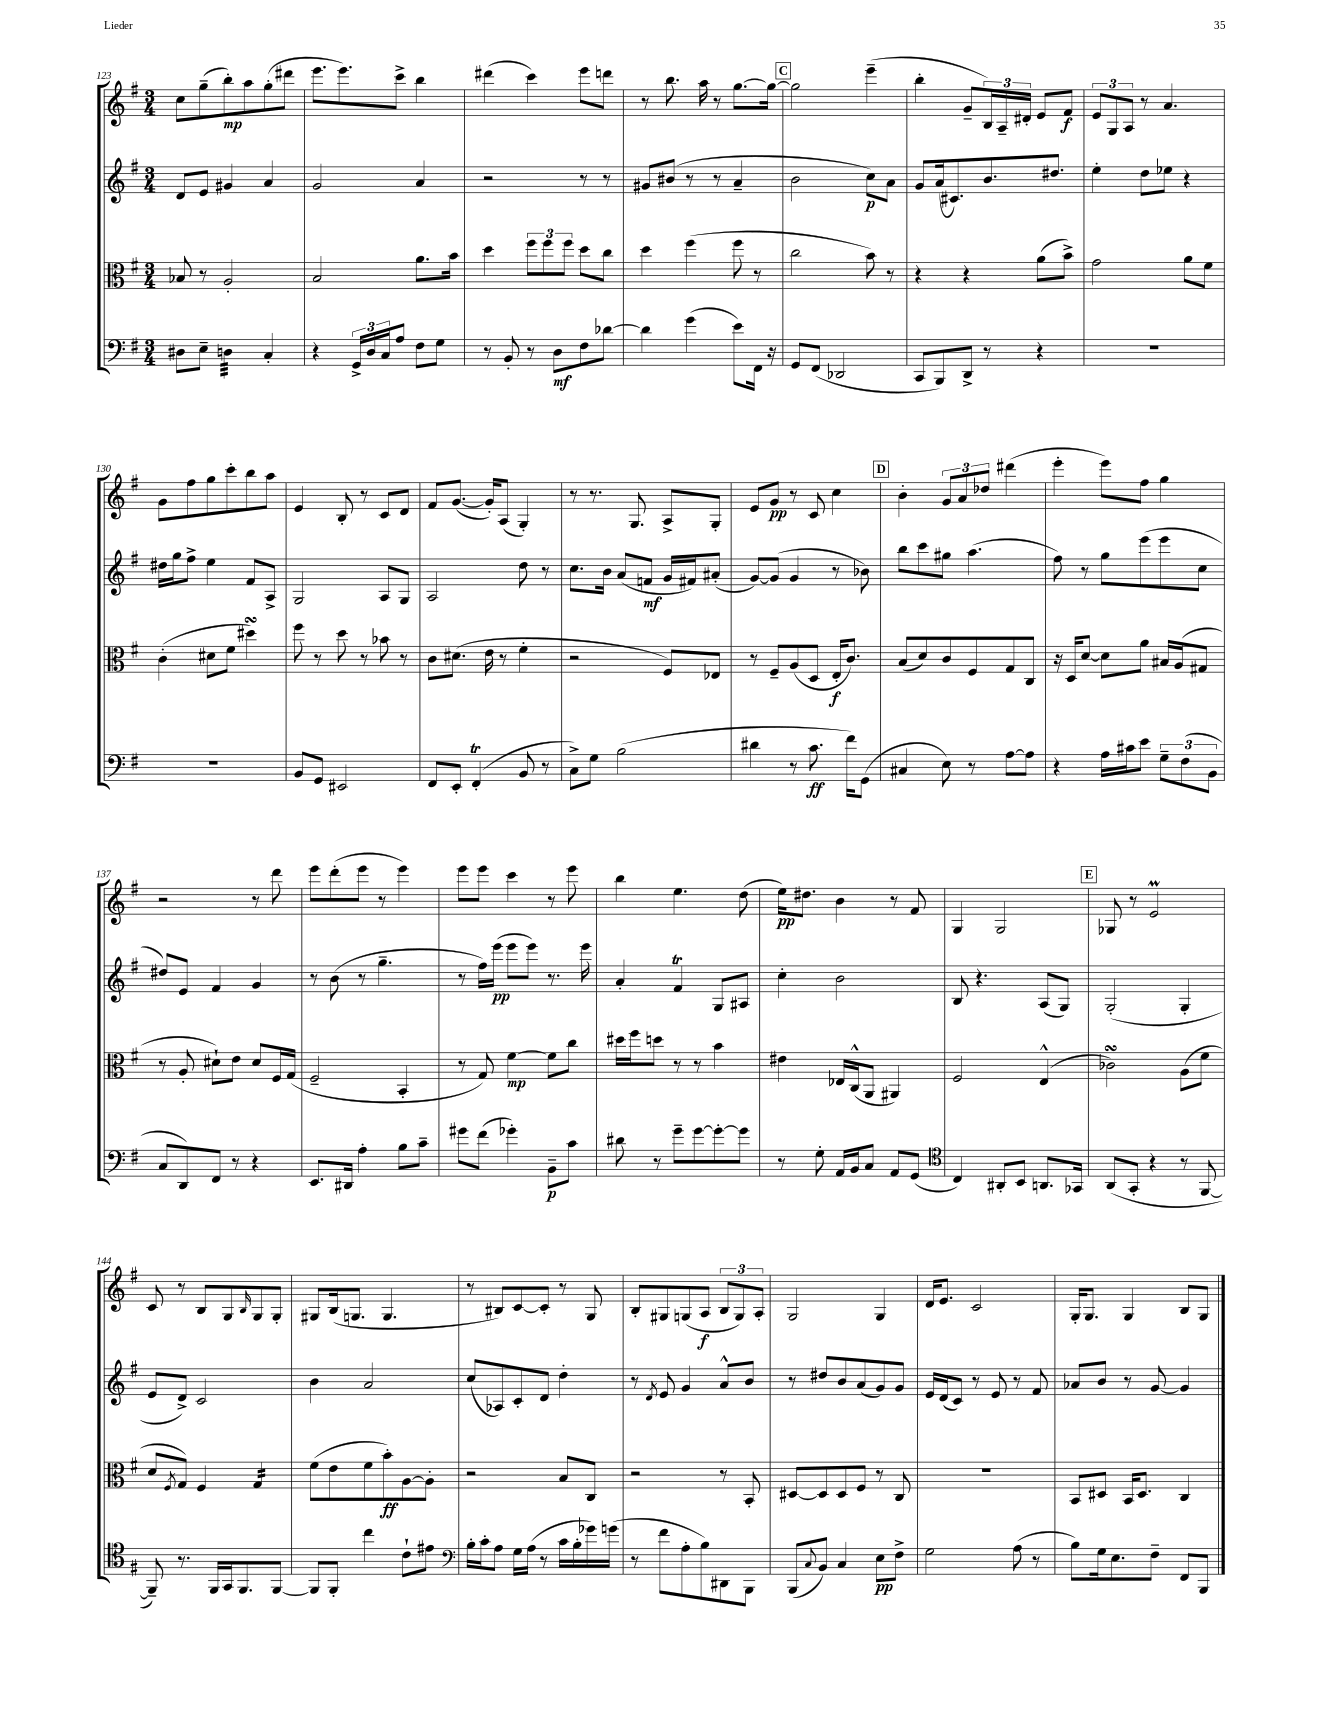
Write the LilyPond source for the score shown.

<<
\new StaffGroup <<
\new Staff = "s0" {
    \clef treble \key g \major \numericTimeSignature \time 3/4
    c''8 g''8--( b''8-.\mp) a''8 g''8-.( dis'''8 |
    e'''8. e'''8.) c'''8-> b''4 |
    dis'''4( c'''4) e'''8 d'''8 |
    r8 b''8. a''16 r8 g''8.~ g''16~ |
    \mark \markup { \box "C" } g''2 e'''4--( |
    b''4-. g'8-- \tuplet 3/2 { b16) a16-- dis'16-. } e'8 fis'8\f |
    \tuplet 3/2 { e'8 g8 a8 } r8 a'4. |
    g'8 fis''8 g''8 c'''8-. b''8 a''8 |
    e'4 b8-. r8 c'8 d'8 |
    fis'8 g'8.~( g'16-.) a8( g4-.) |
    r8 r8. g8. a8-> g8-. |
    e'8 g'8\pp r8 c'8 c''4 |
    \mark \markup { \box "D" } b'4-. \tuplet 3/2 { g'8 a'8 des''8 } dis'''4( |
    e'''4-. e'''8) fis''8 g''4 |
    r2 r8 d'''8 |
    e'''8 d'''8-.( e'''8 r8 e'''4) |
    e'''8 e'''8 c'''4 r8 e'''8 |
    b''4 e''4. d''8( |
    e''16\pp) dis''8. b'4 r8 fis'8 |
    g4 g2 |
    \mark \markup { \box "E" } ges8 r8 e'2\prall |
    c'8 r8 b8 g8 \grace { b16 } g8 g8-. |
    gis8 b16( g8. g4. |
    r8 bis8) c'8~ c'8-. r8 g8 |
    b8-. gis8 g8( a8\f \tuplet 3/2 { b8 g8) a8-. } |
    g2 g4 |
    d'16 e'8. c'2 |
    g16-. g8. g4 b8 g8 \bar "|." |
}
\new Staff = "s1" {
    \clef treble \key g \major \numericTimeSignature \time 3/4
    d'8 e'8 gis'4 a'4 |
    g'2 a'4 |
    r2 r8 r8 |
    gis'8 bis'8( r8 r8 a'4-- |
    \mark \markup { \box "C" } b'2 c''8\p) a'8 |
    g'8 a'16( cis'8.) b'8. dis''8. |
    e''4-. d''8 ees''8 r4 |
    dis''16 g''16 fis''8-> e''4 fis'8 a8-> |
    g2 a8 g8 |
    a2 d''8 r8 |
    c''8. b'16 a'8( f'8\mf g'16 fis'16) ais'8-.( |
    g'8~) g'8( g'4 r8 bes'8) |
    \mark \markup { \box "D" } b''8 c'''8 gis''8 a''4.( |
    fis''8) r8 g''8 e'''8( e'''8 c''8 |
    dis''8) e'8 fis'4 g'4 |
    r8 b'8( r8 g''4.-- |
    r8 fis''16) e'''16\pp( e'''8 e'''8) r8. e'''16 |
    a'4-. fis'4\trill g8 ais8 |
    c''4-. b'2 |
    b8 r4. a8( g8) |
    \mark \markup { \box "E" } g2-.( g4-. |
    e'8 d'8->) c'2 |
    b'4 a'2 |
    c''8( aes8) c'8-. d'8 d''4-. |
    r8 \acciaccatura { d'8 } e'8 g'4 a'8-^ b'8 |
    r8 dis''8 b'8 a'8( g'8) g'8 |
    e'16 d'16( c'8) r8 e'8 r8 fis'8 |
    aes'8 b'8 r8 g'8~ g'4 \bar "|." |
}
\new Staff = "s2" {
    \clef alto \key g \major \numericTimeSignature \time 3/4
    bes8 r8 a2-. |
    b2 a'8. b'16 |
    d''4 \tuplet 3/2 { fis''8 fis''8 fis''8 } d''8 c''8 |
    d''4 fis''4( fis''8 r8 |
    \mark \markup { \box "C" } c''2 b'8) r8 |
    r4 r4 a'8( b'8->) |
    g'2 a'8 fis'8 |
    c'4-.( dis'8 fis'8 dis''4\turn) |
    fis''8 r8 d''8 r8 bes'8 r8 |
    c'8 dis'8.( e'16 r8 fis'4-. |
    r2 fis8) ees8 |
    r8 fis8-- a8( d8 e16-.\f c'8.) |
    \mark \markup { \box "D" } b8( d'8) c'8 fis8 g8 c8 |
    r16 d16 d'8~ d'8 a'8 bis16 a16( gis8 |
    r8 a8-. dis'8-!) e'8 dis'8 fis16 g16( |
    fis2-- b,4-. |
    r8 g8) fis'4~\mp fis'8 c''8 |
    dis''16 fis''16 d''8 r8 r8 b'4 |
    eis'4 ees16 c16-^( a,8 ais,4) |
    fis2 e4-^( |
    \mark \markup { \box "E" } ces'2\turn) a8( fis'8 |
    d'8 \acciaccatura { fis8 } g8) fis4 g4:16 |
    fis'8( e'8 fis'8 b'8-.\ff) a8~ a8-. |
    r2 b8 c8 |
    r2 r8 b,8-. |
    dis8~ dis8 dis8 fis8 r8 c8 |
    R2. |
    b,8 dis8 b,16 dis8. c4 \bar "|." |
}
\new Staff = "s3" {
    \clef bass \key g \major \numericTimeSignature \time 3/4
    dis8 e8-- d4:32 c4-. |
    r4 \tuplet 3/2 { g,16-> d16 c16 } a8 fis8 g8 |
    r8 b,8-. r8 d8\mf fis8 des'8~ |
    des'4 g'4( e'8) fis,16 r16 |
    \mark \markup { \box "C" } g,8 fis,8( des,2 |
    c,8 b,,8) d,8-> r8 r4 |
    R2. |
    R2. |
    b,8 g,8 eis,2 |
    fis,8 e,8-. fis,4-.\trill( b,8 r8 |
    c8->) g8 b2( |
    dis'4 r8 c'8.\ff fis'16) g,8( |
    \mark \markup { \box "D" } cis4 e8) r8 a8~ a8 |
    r4 a16 cis'16 e'8 \tuplet 3/2 { g8-- fis8( b,8 } |
    c8 d,8) fis,8 r8 r4 |
    e,8. dis,16 a4-. b8 c'8-- |
    gis'8 fis'8( ges'4-.) b,8--\p c'8 |
    dis'8 r8 g'8-- g'8~ g'8~-. g'8 |
    r8 g8-. a,16 b,16 c8 a,8 g,8( |
    \clef tenor c4) ais,8-. b,8 a,8. ges,16 |
    \mark \markup { \box "E" } a,8( g,8-. r4 r8 fis,8~ |
    fis,8--) r8. fis,16 g,16 fis,8. fis,8~ |
    fis,8 fis,8-. c''4 c'8-! eis'8 |
    \clef bass b16-. c'16-. a8 g16 a16( r8 c'16 b16-. ges'16) g'16( |
    r8 fis'8 a8-. b8) dis,8 b,,8 |
    b,,8( \appoggiatura { c8 } b,8) c4 e8\pp fis8-> |
    g2 a8( r8 |
    b8) g16 e8. fis8-- fis,8 b,,8 \bar "|." |
}
>>
>>
\layout { \context { \Score currentBarNumber = #123 } }
